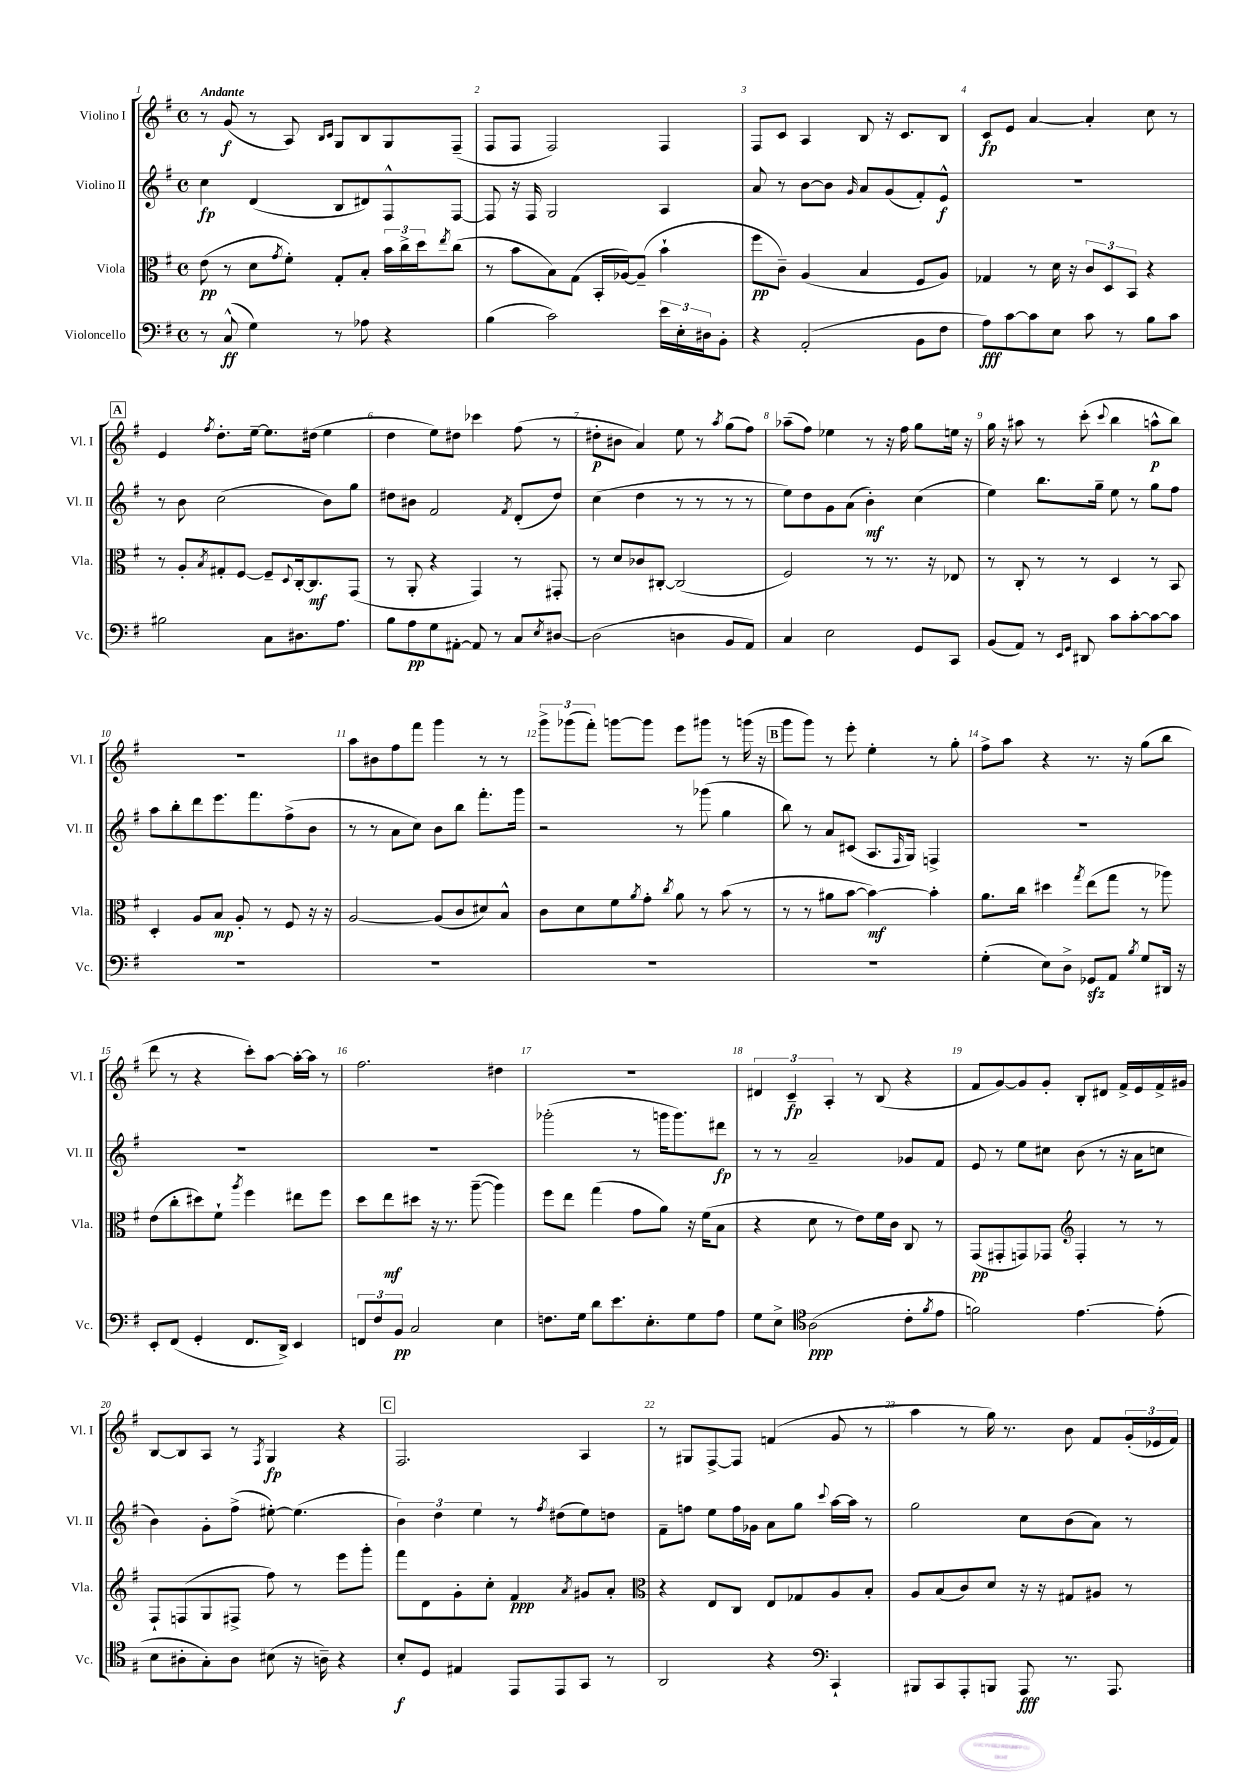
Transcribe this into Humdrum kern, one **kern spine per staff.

**kern	**dynam	**kern	**dynam	**kern	**dynam	**kern	**dynam
*part4	*part4	*part3	*part3	*part2	*part2	*part1	*part1
*staff4	*staff4	*staff3	*staff3	*staff2	*staff2	*staff1	*staff1
*I"Violoncello	*	*I"Viola	*	*I"Violino II	*	*I"Violino I	*
*I'Vc.	*	*I'Vla.	*	*I'Vl. II	*	*I'Vl. I	*
*clefF4	*	*clefC3	*	*clefG2	*	*clefG2	*
*k[f#]	*	*k[f#]	*	*k[f#]	*	*k[f#]	*
*M4/4	*	*M4/4	*	*M4/4	*	*M4/4	*
*met(c)	*	*met(c)	*	*met(c)	*	*met(c)	*
=1	=1	=1	=1	=1	=1	=1	=1
!	!	!	!	!	!	!LO:TX:a:B:t=Andante	!
8r	.	(8e\	pp	4cc\	fp	8r	.
(8C^^/	ff	8r	.	.	.	(8g/	f
4G\)	.	8d\L	.	(4d/	.	8r	.
.	.	8qg/	.	.	.	.	.
.	.	8f#'\J)	.	.	.	8A/)	.
.	.	.	.	.	.	16qqB/LL	.
.	.	.	.	.	.	16qqc/JJ	.
8r	.	8G'/L	.	8B/L	.	8G/L	.
8A-X\	.	8B'/J	.	8d#X/)	.	8B/	.
4r	.	24b\LL	.	8F#^^/	.	8G/	.
.	.	24cc^\	.	.	.	.	.
.	.	24dd\J	.	.	.	.	.
.	.	8qee/	.	.	.	.	.
.	.	(8cc\J	.	[8F#/J	.	(8F#~/J	.
=2	=2	=2	=2	=2	=2	=2	=2
(4B\	.	8r	.	8F#/]	.	8F#/L	.
.	.	8b\L	.	16r	.	8F#/J	.
.	.	.	.	16F#/	.	.	.
2c\)	.	8B\)	.	2G/	.	2F#/)	.
.	.	(8G\J	.	.	.	.	.
.	.	16BB'/LL	.	.	.	.	.
.	.	[16A-X/J)	.	.	.	.	.
.	.	(8A-~/J]	.	.	.	.	.
24e\LL	.	4b`\	.	4A/	.	4F#/	.
24E'\	.	.	.	.	.	.	.
24D#X\J	.	.	.	.	.	.	.
8BB'\J	.	.	.	.	.	.	.
=3	=3	=3	=3	=3	=3	=3	=3
4r	.	8ff#\L	pp	8a/	.	8F#/L	.
.	.	8c~\J)	.	8r	.	8c/J	.
(2AA'/	.	(4A/	.	[8b\L	.	4A/	.
.	.	.	.	8b\J]	.	.	.
.	.	.	.	16qqg/	.	.	.
.	.	4B/	.	8a/L	.	8B/	.
.	.	.	.	(8g/	.	16r	.
.	.	.	.	.	.	8.c/L	.
8BB\L	.	8F#/L	.	8f#'/)	.	.	.
8F#\J	.	8A/J)	.	8e^^/J	f	8B/J	.
=4	=4	=4	=4	=4	=4	=4	=4
8A\L)	fff	4G-X/	.	1r	.	8c/L	fp
[8c\	.	.	.	.	.	8e/J	.
8c\]	.	8r	.	.	.	[4a/	.
8E\J	.	16d\	.	.	.	.	.
.	.	16r	.	.	.	.	.
8c\	.	12c/L	.	.	.	4a'/]	.
.	.	12D/	.	.	.	.	.
8r	.	.	.	.	.	.	.
.	.	12BB/J	.	.	.	.	.
8B\L	.	4r	.	.	.	8cc\	.
8c\J	.	.	.	.	.	8r	.
!!LO:LB:g=z
!!LO:REH:place=s1:t=A
=5	=5	=5	=5	=5	=5	=5	=5
2B#X\	.	8r	.	8r	.	4e/	.
.	.	8A'/L	.	8b\	.	.	.
.	.	8qB/	.	.	.	8qff#/	.
.	.	8G#X'/	.	(2cc\	.	8.dd'\L	.
.	.	[8F#/J	.	.	.	.	.
.	.	.	.	.	.	[16ee~\Jk	.
8C\L	.	8F#~/L]	.	.	.	8.ee\L]	.
.	.	8qqD/	.	.	.	.	.
8.D#X\	.	[16C'/k	.	.	.	.	.
.	.	8.C/]	mf	.	.	(16dd#X\Jk	.
.	.	.	.	8b\L)	.	4ee\	.
8.A\J	.	.	.	.	.	.	.
.	.	(8GG/J	.	8gg\J	.	.	.
=6	=6	=6	=6	=6	=6	=6	=6
8B\L	.	8r	.	8dd#X\L	.	4dd\	.
8A\	pp	8AA'/	.	8b#X\J	.	.	.
8G\	.	4r	.	2f#/	.	8ee\L)	.
[8AA#X'\J	.	.	.	.	.	8dd#X\J	.
8AA#/]	.	4GG/)	.	.	.	4ccc-X\	.
8r	.	.	.	.	.	.	.
.	.	.	.	8qf#/	.	.	.
8C/L	.	8r	.	(8d'/L	.	(8ff#\	.
8qE/	.	.	.	.	.	.	.
[8D#X/J	.	8GG#X'/	.	8dd#/J)	.	8r	.
=7	=7	=7	=7	=7	=7	=7	=7
(2D#\]	.	8r	.	(4cc\	.	8dd#X'\L	p
.	.	8d/L	.	.	.	8b#X\J	.
.	.	8c-X/	.	4dd\	.	4a/)	.
.	.	[8C#X'/J	.	.	.	.	.
4Dn\	.	(2C#/]	.	8r	.	8ee\	.
.	.	.	.	8r	.	8r	.
.	.	.	.	.	.	8qaa/	.
8BB/L	.	.	.	8r	.	(8gg\L	.
8AA/J)	.	.	.	8r	.	8ff#\J)	.
=8	=8	=8	=8	=8	=8	=8	=8
4C/	.	2F#/)	.	8ee\L)	.	(8aa-X~\L	.
.	.	.	.	8dd\	.	8ff#\J)	.
2E\	.	.	.	8g\	.	4ee-X\	.
.	.	.	.	(8a\J	.	.	.
.	.	8r	.	4b'\)	mf	8r	.
.	.	8.r	.	.	.	16r	.
.	.	.	.	.	.	16ff#\	.
8GG/L	.	.	.	(4cc\	.	8gg\L	.
.	.	16r	.	.	.	.	.
8CC/J	.	8E-X/	.	.	.	16een\Jk	.
.	.	.	.	.	.	16r	.
=9	=9	=9	=9	=9	=9	=9	=9
(8BB/L	.	8r	.	4ee\)	.	16gg\	.
.	.	.	.	.	.	16r	.
8AA/J)	.	8C'/	.	.	.	8aa#X\	.
8r	.	8r	.	8.bb\L	.	8r	.
16qqEE/LL	.	.	.	.	.	.	.
16qqGG/JJ	.	.	.	.	.	.	.
8DD#X/	.	8r	.	.	.	(8ccc'\	.
.	.	.	.	16gg~\Jk	.	.	.
.	.	.	.	.	.	8qqccc/	.
8c\L	.	4D/	.	8ee\	.	4bb\	.
[8c'\	.	.	.	8r	.	.	.
8c\_	.	8r	.	8gg\L	.	8aan^^\L	p
8c\J]	.	8BB/	.	8ff#\J	.	8bb\J)	.
!!LO:LB:g=z
=10	=10	=10	=10	=10	=10	=10	=10
1r	.	4D'/	.	8aa\L	.	1r	.
.	.	.	.	8bb'\	.	.	.
.	.	8A/L	.	8ddd\	.	.	.
.	.	8B/J	mp	8.eee\	.	.	.
.	.	8A'/	.	.	.	.	.
.	.	.	.	8.fff#\	.	.	.
.	.	8r	.	.	.	.	.
.	.	8F#/	.	(8ff#^\	.	.	.
.	.	16r	.	8b\J	.	.	.
.	.	16r	.	.	.	.	.
=11	=11	=11	=11	=11	=11	=11	=11
1r	.	[2A/	.	8r	.	8aa\L	.
.	.	.	.	8r	.	8b#X\	.
.	.	.	.	8a\L	.	8ff#\	.
.	.	.	.	8cc\J)	.	8fff#\J	.
.	.	(8A/L]	.	8b\L	.	4ggg\	.
.	.	8c/	.	8bb\J	.	.	.
.	.	8d#X/)	.	8.fff#'\L	.	8r	.
.	.	8B^^/J	.	.	.	8r	.
.	.	.	.	16ggg\Jk	.	.	.
=12	=12	=12	=12	=12	=12	=12	=12
1r	.	8c\L	.	2r	.	12ggg^\L	.
.	.	.	.	.	.	(12ggg-X\	.
.	.	8d\	.	.	.	.	.
.	.	.	.	.	.	12fff#'\J)	.
.	.	8f#\	.	.	.	[8gggn\L	.
.	.	8qa/	.	.	.	.	.
.	.	8g'\J	.	.	.	8ggg\J]	.
.	.	8qcc/	.	.	.	.	.
.	.	8a\	.	8r	.	8eee\L	.
.	.	8r	.	(8ggg-X\	.	8ggg#X\J	.
.	.	(8b\	.	4gg\	.	8r	.
.	.	8r	.	.	.	(16gggn\	.
.	.	.	.	.	.	16r	.
!!LO:REH:place=s1:t=B
=13	=13	=13	=13	=13	=13	=13	=13
1r	.	8r	.	8bb\)	.	8ggg\L	.
.	.	8r	.	8r	.	8ggg\J)	.
.	.	8a#X\L	.	8a/L	.	8r	.
.	.	[8b\J	.	(8c#X/J	.	8eee'\	.
.	.	4b\_)	mf	8.A/L	.	4ee'\	.
.	.	.	.	16qqF#/	.	.	.
.	.	.	.	16G/Jk)	.	.	.
.	.	4b'\]	.	4Fn^/	.	8r	.
.	.	.	.	.	.	8gg'\	.
=14	=14	=14	=14	=14	=14	=14	=14
(4G'\	.	8.a\L	.	1r	.	8ff#^\L	.
.	.	.	.	.	.	8aa\J	.
.	.	16cc\Jk	.	.	.	.	.
8E\L)	.	4dd#X\	.	.	.	4r	.
8D^\J	.	.	.	.	.	.	.
.	.	8qgg/	.	.	.	.	.
8GG-Xzz/L	.	(8ee\L	.	.	.	8.r	.
8AA/J	.	8gg\J	.	.	.	.	.
.	.	.	.	.	.	16r	.
8qB/	.	.	.	.	.	.	.
8G/L	.	8r	.	.	.	(8gg\L	.
16DD#X/Jk	.	8aa-X\)	.	.	.	8bb\J	.
16r	.	.	.	.	.	.	.
!!LO:LB:g=z
=15	=15	=15	=15	=15	=15	=15	=15
8EE'/L	.	(8e\L	.	1r	.	8ddd\	.
(8FF#/J	.	8cc'\	.	.	.	8r	.
4GG'/	.	8dd#X\)	.	.	.	4r	.
.	.	8f#`\J	.	.	.	.	.
.	.	8qaa/	.	.	.	.	.
8.FF#/L	.	4ff#\	.	.	.	8ccc'\L)	.
.	.	.	.	.	.	[8aa\J	.
16DD^/Jk)	.	.	.	.	.	.	.
4EE/	.	8ee#X\L	.	.	.	16aa'\LL_	.
.	.	.	.	.	.	16aa\JJ]	.
.	.	8ff#\J	.	.	.	8r	.
=16	=16	=16	=16	=16	=16	=16	=16
12FFn/L	.	8dd\L	.	1r	.	2.ff#\	.
12F#/	.	.	.	.	.	.	.
.	.	8ee\	mf	.	.	.	.
12BB/J	pp	.	.	.	.	.	.
2C/	.	8dd#X\J	.	.	.	.	.
.	.	16r	.	.	.	.	.
.	.	8.r	.	.	.	.	.
.	.	([8aa~\	.	.	.	.	.
4E\	.	4aa\])	.	.	.	4dd#X\	.
=17	=17	=17	=17	=17	=17	=17	=17
8.Fn\L	.	8ff#\L	.	(2ggg-X'\	.	1r	.
.	.	8ee\J	.	.	.	.	.
16G\Jk	.	.	.	.	.	.	.
8d\L	.	(4gg\	.	.	.	.	.
8.e\	.	.	.	.	.	.	.
.	.	8g\L	.	8r	.	.	.
8.E'\	.	.	.	.	.	.	.
.	.	8a\J)	.	16gggn\KL	.	.	.
.	.	.	.	8.ggg\)	.	.	.
8G\	.	16r	.	.	.	.	.
.	.	(16f#\KL	.	.	.	.	.
8A\J	.	8B\J	.	8ddd#X\J	fp	.	.
=18	=18	=18	=18	=18	=18	=18	=18
8G\L	.	4r	.	8r	.	6d#X/	.
8E^\J	.	.	.	8r	.	.	.
.	.	.	.	.	.	6c~/	fp
*clefC4	*	*	*	*	*	*	*
(2A\	ppp	8d\	.	2a~/	.	.	.
.	.	.	.	.	.	6A'/	.
.	.	8r	.	.	.	.	.
.	.	8e\L)	.	.	.	8r	.
.	.	16f#\L	.	.	.	(8B/	.
.	.	16c\JJ	.	.	.	.	.
8c'\L	.	8C/	.	8g-X/L	.	4r	.
8qf#/	.	.	.	.	.	.	.
8e\J	.	8r	.	8f#/J	.	.	.
=19	=19	=19	=19	=19	=19	=19	=19
2fn\)	.	(8GG/L	pp	8e/	.	8f#/L	.
.	.	8GG#X'/	.	8r	.	[8g/)	.
.	.	8GGn/)	.	8ee\L	.	8g/]	.
.	.	8GG-X/J	.	8cc#X\J	.	8g'/J	.
*	*	*clefG2	*	*	*	*	*
[4.e\	.	4F#'/	.	(8b\	.	8B'/L	.
.	.	.	.	8r	.	8d#X/J	.
.	.	8r	.	16r	.	16f#^/LL	.
.	.	.	.	16a\KL	.	16e/	.
(8e'\]	.	8r	.	8ccn\J	.	16f#^/	.
.	.	.	.	.	.	16g#X/JJ	.
!!LO:LB:g=z
=20	=20	=20	=20	=20	=20	=20	=20
8B\L	.	8F#`/L	.	4b\)	.	[8B/L	.
8A#X'\	.	(8Fn/	.	.	.	8B/]	.
8G'\)	.	8G/	.	8g'\L	.	8A/J	.
8A#\J	.	8F#X^/J	.	(8ff#^\J	.	8r	.
.	.	.	.	.	.	8qF#/	.
(8B#X\	.	8ff#\)	.	[8ee#X'\)	.	4G/	fp
16r	.	8r	.	(4.ee#\]	.	.	.
16An~\)	.	.	.	.	.	.	.
4r	.	8eee\L	.	.	.	4r	.
.	.	8ggg'\J	.	.	.	.	.
!!LO:REH:place=s1:t=C
=21	=21	=21	=21	=21	=21	=21	=21
8B'/L	f	8fff#\L	.	6b\)	.	2.F#/	.
8D/J	.	8d\	.	.	.	.	.
.	.	.	.	6dd\	.	.	.
4E#X/	.	8g'\	.	.	.	.	.
.	.	.	.	6ee\	.	.	.
.	.	8cc'\J	.	.	.	.	.
8EE/L	.	4f#/	ppp	8r	.	.	.
.	.	.	.	8qff#/	.	.	.
8EE/	.	.	.	(8dd#X\L	.	.	.
.	.	8qa/	.	.	.	.	.
8GG/J	.	8g#X/L	.	8ee\)	.	4A/	.
8r	.	8a'/J	.	8ddn\J	.	.	.
=22	=22	=22	=22	=22	=22	=22	=22
*	*	*clefC3	*	*	*	*	*
2AA/	.	4r	.	8f#~\L	.	8r	.
.	.	.	.	8ffn\J	.	8G#X/L	.
.	.	8E/L	.	8ee\L	.	[8F#^/	.
.	.	8C/J	.	16ff\L	.	8F#/J]	.
.	.	.	.	16g-X\JJ	.	.	.
4r	.	8E/L	.	8a\L	.	(4fn/	.
.	.	8G-X/	.	8gg\J	.	.	.
*clefF4	*	*	*	*	*	*	*
.	.	.	.	8qqccc/	.	.	.
4CC`/	.	8A/	.	[16aa\LL	.	8g/	.
.	.	.	.	16aa\JJ]	.	.	.
.	.	8B'/J	.	8r	.	8r	.
=23	=23	=23	=23	=23	=23	=23	=23
8BBB#X/L	.	8A/L	.	2gg\	.	4aa\	.
8CC/	.	(8B/	.	.	.	.	.
8AAA'/	.	8c/)	.	.	.	8r	.
8BBBn/J	.	8d/J	.	.	.	16gg\)	.
.	.	.	.	.	.	8.r	.
8AAA/	fff	16r	.	8cc\L	.	.	.
.	.	16r	.	.	.	.	.
8.r	.	8G#X/L	.	(8b\	.	8b\	.
.	.	8A#X/J	.	8a\J)	.	8f#/L	.
8.AAA/	.	.	.	.	.	.	.
.	.	8r	.	8r	.	(24g'/L	.
.	.	.	.	.	.	24e-X/	.
.	.	.	.	.	.	24f#/JJ)	.
==	==	==	==	==	==	==	==
*-	*-	*-	*-	*-	*-	*-	*-
